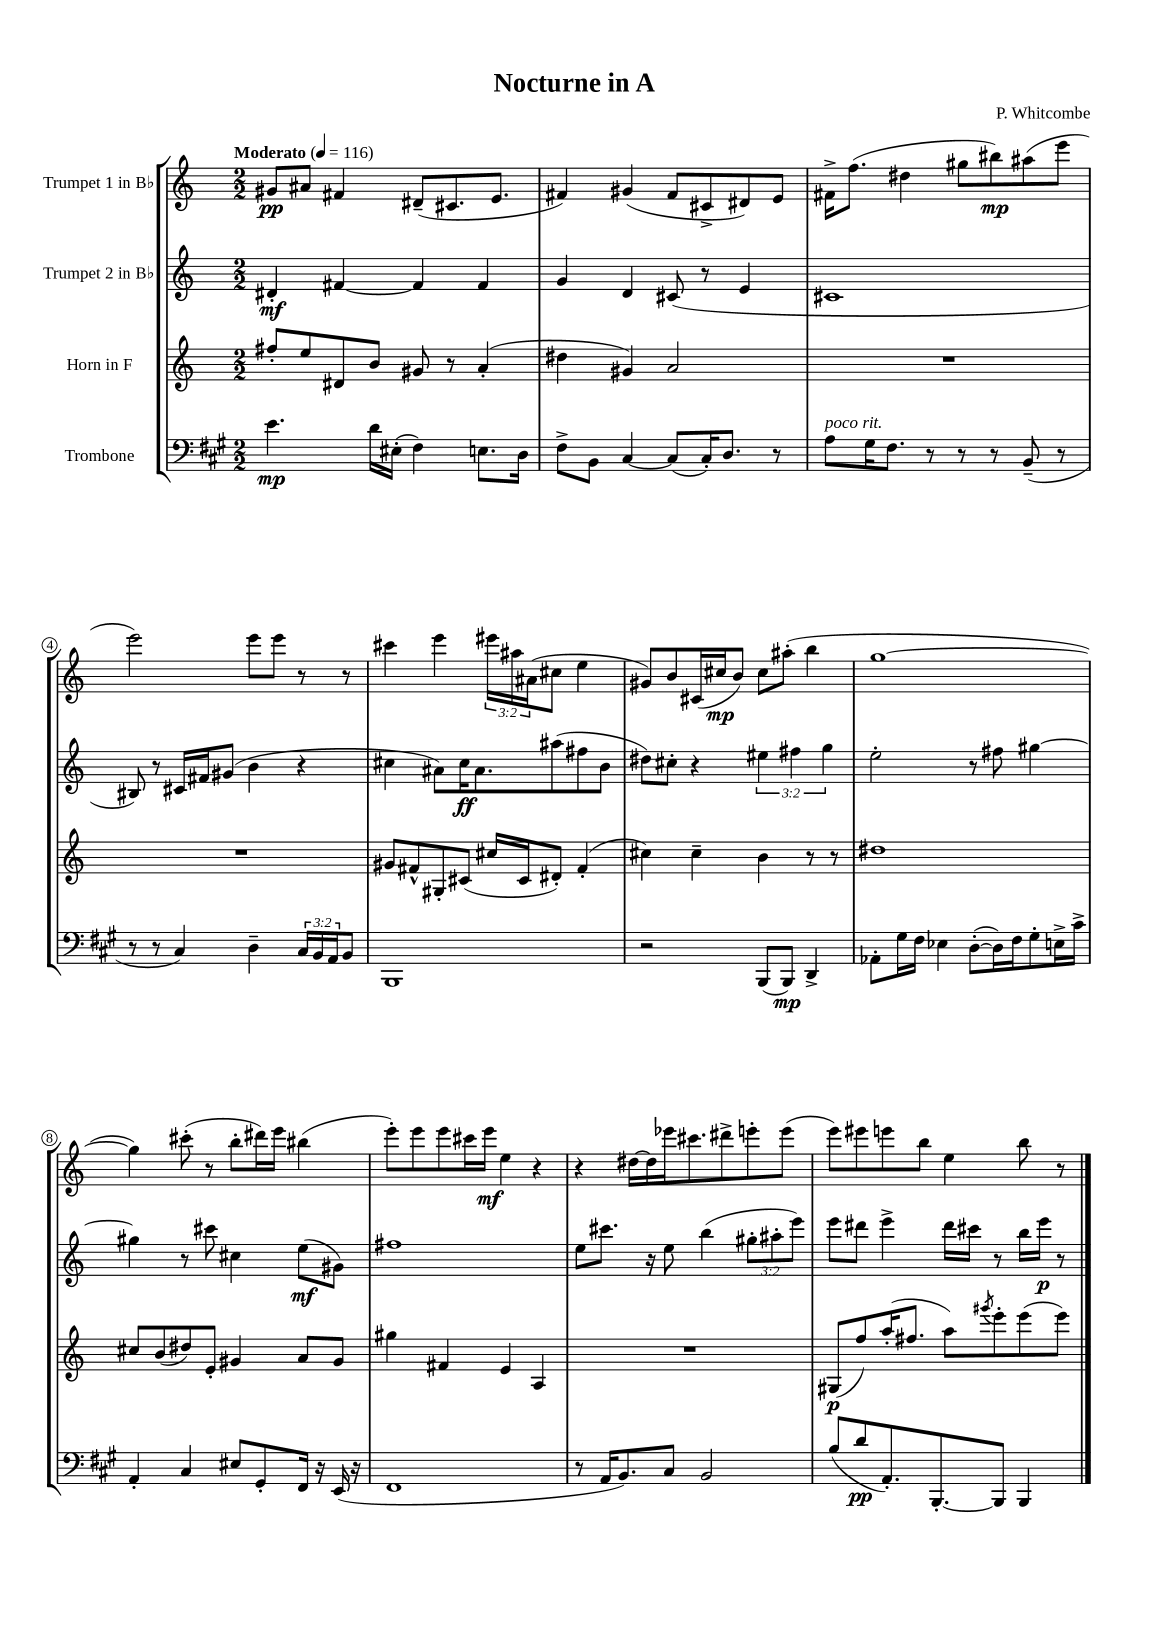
\header { title = "Nocturne in A" composer = "P. Whitcombe" }
<<
\new StaffGroup <<
\new Staff = "s0" \with { instrumentName = "Trumpet 1 in Bb" } {
    \clef treble \key c \major \numericTimeSignature \time 2/2 \override Staff.TupletNumber.text = #tuplet-number::calc-fraction-text \tempo "Moderato" 4 = 116
    gis'8\pp ais'8 fis'4 dis'8--( cis'8. e'8. |
    fis'4) gis'4( fis'8 cis'8-> dis'8) e'8 |
    fis'16-> f''8.( dis''4 gis''8 bis''8\mp) ais''8( e'''8 |
    e'''2) e'''8 e'''8 r8 r8 |
    cis'''4 e'''4 \tuplet 3/2 { eis'''16 ais''16 ais'16( } cis''8 e''4 |
    gis'8) b'8 cis'16( cis''16\mp b'8) cis''8 ais''8-.( b''4 |
    g''1~ |
    g''4) cis'''8-.( r8 b''8-. dis'''16) e'''16 bis''4( |
    e'''8-.) e'''8 e'''8 cis'''16 e'''16\mf e''4 r4 |
    r4 dis''16~ dis''16 ees'''16 cis'''8. dis'''8-> e'''8-. e'''8( |
    e'''8) eis'''8 e'''8 b''8 e''4 b''8 r8 \bar "|." |
}
\new Staff = "s1" \with { instrumentName = "Trumpet 2 in Bb" } {
    \clef treble \key c \major \numericTimeSignature \time 2/2 \override Staff.TupletNumber.text = #tuplet-number::calc-fraction-text
    dis'4-.\mf fis'4~ fis'4 fis'4 |
    g'4 d'4 cis'8( r8 e'4 |
    cis'1 |
    bis8) r8 cis'16 fis'16 gis'8( b'4 r4 |
    cis''4 ais'8) cis''16\ff ais'8. ais''8( fis''8 b'8 |
    dis''8) cis''8-. r4 \tuplet 3/2 { eis''4 fis''4 g''4 } |
    e''2-. r8 fis''8 gis''4~ |
    gis''4 r8 cis'''8 cis''4 e''8\mf( gis'8) |
    fis''1 |
    e''8 cis'''8. r16 e''8 b''4( \tuplet 3/2 { gis''8-. ais''8-. e'''8) } |
    e'''8 dis'''8 e'''4-> dis'''16 cis'''16 r8 b''16 e'''16\p r8 \bar "|." |
}
\new Staff = "s2" \with { instrumentName = "Horn in F" } {
    \clef treble \key c \major \numericTimeSignature \time 2/2
    fis''8-. e''8 dis'8 b'8 gis'8 r8 a'4-.( |
    dis''4 gis'4) a'2 |
    R1 |
    R1 |
    gis'8 fis'8-^ gis8-. cis'8( cis''16 cis'16 dis'8-.) fis'4-.( |
    cis''4) cis''4-- b'4 r8 r8 |
    dis''1 |
    cis''8 b'8( dis''8) e'8-. gis'4 a'8 gis'8 |
    gis''4 fis'4 e'4 a4 |
    R1 |
    gis8\p( f''8) a''16-.( fis''8. a''8) \acciaccatura { gis'''8 } e'''8-. e'''8( e'''8) \bar "|." |
}
\new Staff = "s3" \with { instrumentName = "Trombone" } {
    \clef bass \key a \major \numericTimeSignature \time 2/2 \override Staff.TupletNumber.text = #tuplet-number::calc-fraction-text
    e'4.\mp d'16 eis16-.( fis4) e8. d16 |
    fis8-> b,8 cis4~ cis8( cis16-.) d8. r8 |
    a8^\markup { \italic "poco rit." } gis16 fis8. r8 r8 r8 b,8--( r8 |
    r8 r8 cis4) d4-- \tuplet 3/2 { cis16 b,16 a,16 } b,8 |
    b,,1 |
    r2 b,,8( b,,8\mp) d,4-> |
    aes,8-. gis16 fis16 ees4 d8~-.( d16) fis16 gis8-. e16-> cis'16-> |
    a,4-. cis4 eis8 gis,8-. fis,16 r16 e,16( r16 |
    fis,1 |
    r8 a,16 b,8.) cis8 b,2 |
    b8( d'8\pp a,8.-.) b,,8.~-. b,,8 b,,4 \bar "|." |
}
>>
>>
\layout { \context { \Score \override BarNumber.stencil = #(make-stencil-circler 0.1 0.3 ly:text-interface::print) } }
